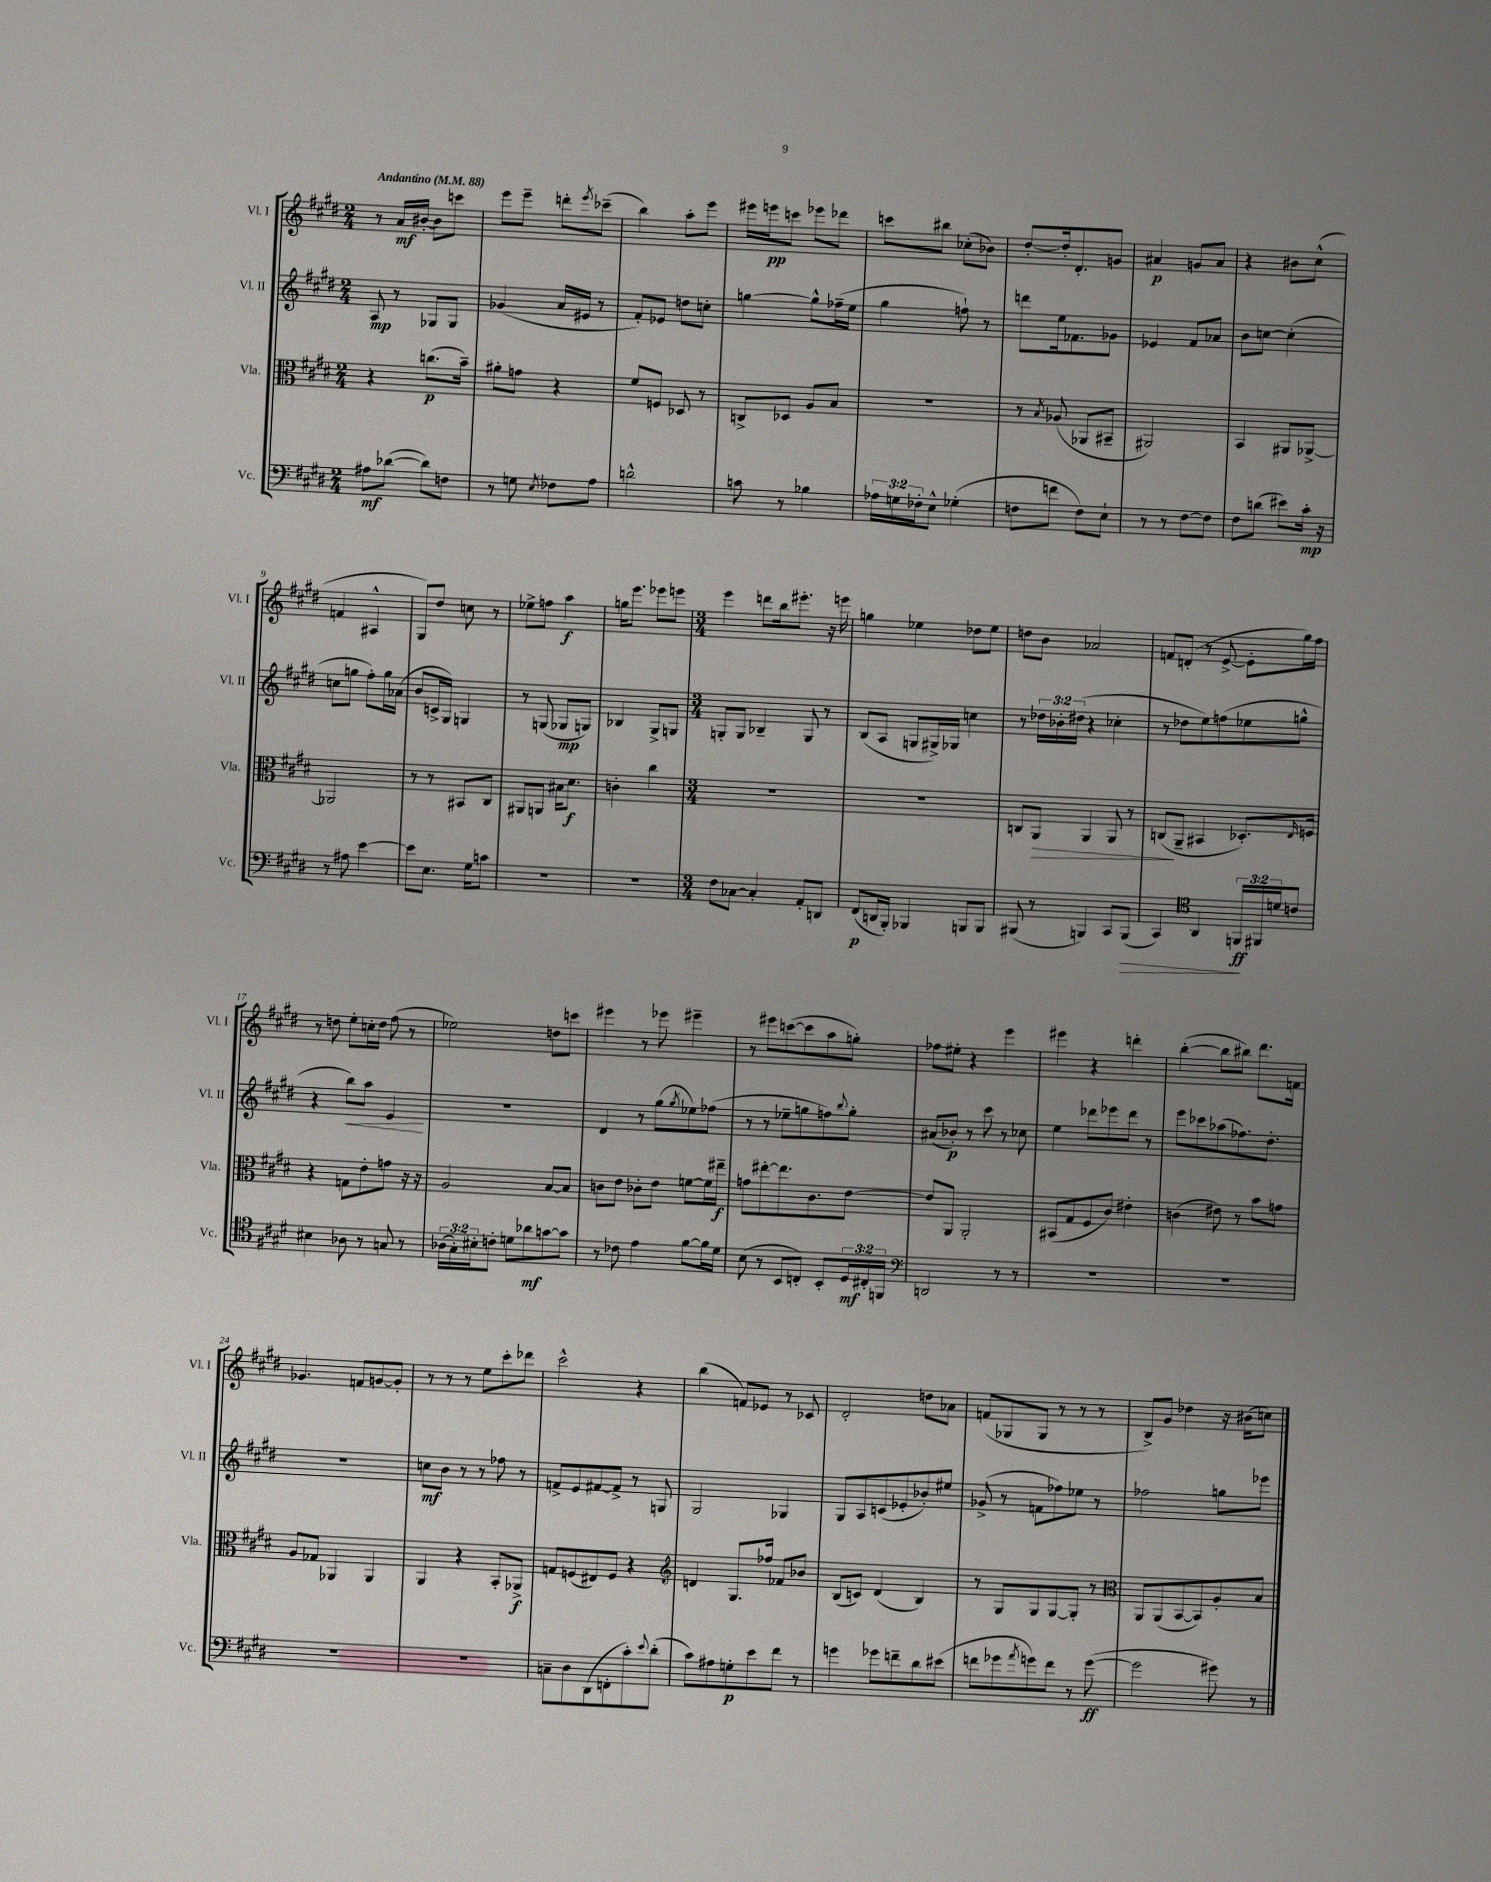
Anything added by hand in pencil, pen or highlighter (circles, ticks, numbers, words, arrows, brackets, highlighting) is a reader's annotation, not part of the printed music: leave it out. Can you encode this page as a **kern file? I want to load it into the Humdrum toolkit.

**kern	**kern	**kern	**kern
*staff4	*staff3	*staff2	*staff1
*clefF4	*clefC3	*clefG2	*clefG2
*k[f#c#g#d#]	*k[f#c#g#d#]	*k[f#c#g#d#]	*k[f#c#g#d#]
*M2/4	*M2/4	*M2/4	*M2/4
*MM88	*MM88	*MM88	*MM88
8A#	4r	8A	8r
([8d-	.	8r	16a
.	.	.	[16b#'
8d-])	(8.cc	8G-	8b#]
8F	.	8G-	8ccc
.	16b~)	.	.
=	=	=	=
8r	8a#'	(4g-	8eee
8G	8g	.	8eee~
8qE	.	.	.
8F-	4r	16a	8ddd'
.	.	16e#	.
.	.	.	8qeee
8A	.	8r	(8ccc-~
=	=	=	=
2d^^	8f#	8f#')	4bb)
.	8F	8e-	.
.	8D-	8dd	8aa'
.	8r	8cc'	8eee
=	=	=	=
8c	8C^	[4gg	16eee#
.	.	.	16eee
8r	8D-	.	8ccc
4B-	8A	8gg^^]	8eee-
.	8B	(16ff-~	8ddd-
.	.	16ee	.
=	=	=	=
24A-	2r	4gg#	8ccc
24G	.	.	.
24F-'	.	.	.
8E^^	.	.	8bb#
(4G-'	.	8ff`)	(8cc-'
.	.	8r	8b-)
=	=	=	=
8F	8r	8ddd	[8dd#'
.	8qB	.	.
8f	(8A-	16ee	16dd#']
.	.	8.f-	8.d#'
8F)	8AA-	.	.
8E`	8BB#~	8g-	8g
=	=	=	=
8r	2AA#)	4e-	4a#
8r	.	.	.
[8F#	.	8f#	8g
8F#]	.	8a-	8a#
=	=	=	=
8F#	4BB	8b	4r
(8d	.	[8cc	.
8e#)	8AA#	(4cc']	8b#
16c#'	[8AA-^	.	(8cc#^^
16r	.	.	.
=	=	=	=
8r	2AA-]	8cc	4f
8A#	.	8gg	.
[4e	.	8ff#')	4A#^^
.	.	16gg	.
.	.	(16a-	.
=	=	=	=
8e]	8r	8b	8G#)
8.E	8r	16c^	8dd#
.	.	16G#)	.
.	8BB#	4G	8cc
16G#	.	.	.
8c	8C#	.	8r
=	=	=	=
2r	8AA#	8r	8ee-^
.	8AA	(8G	8ff
.	16B#	8G-	4aa
.	8.d#	.	.
.	.	8G)	.
=	=	=	=
2r	4c'	4B-	16gg
.	.	.	8.eee
.	4cc#	8G#^	8eee-
.	.	8G	8eee
=	=	=	=
*M3/4	*M3/4	*M3/4	*M3/4
8F#	2.r	8G'	4eee
[8C-	.	8G	.
4C-']	.	4B-~	8ddd
.	.	.	16bb
.	.	.	8.eee#'
8AA'	.	8G	.
8DD	.	8r	16r
.	.	.	16eee
=	=	=	=
(8FF#	2.r	(8B	4gg
16DD	.	8A	.
16BBB')	.	.	.
4BBB-	.	8G	4ee-
.	.	16G#^)	.
.	.	16G-	.
8BBB	.	4cc	8dd-
8BBB	.	.	8ee-
=	=	=	=
(8BBB#	8C	8r	8dd
8r	8AA	24dd-	8b
.	.	24b-'	.
.	.	(24dd#	.
4BBB)	4AA	4r	2a-
8CC#	8AA	4cc-'	.
(8BBB	8r	.	.
=	=	=	=
4CC#)	(8C	8r	8f
.	8AA~	8dd-	(8d'
*clefC4	*	*	*
4AA	4BB#	8ee)	8r
.	.	(8ff	[8e^
24FF	8.D-')	8ee-	8e']
24FF#	.	.	.
24d	.	.	.
8c	.	8gg^^	16gg#)
.	16qqE	.	.
.	16F	.	16ff#
=	=	=	=
4B#	4r	4r	8r
.	.	.	8dd
8A-	8G	8bb)	8ee'
8r	8e'	8aa	16cc'
.	.	.	16dd
8G	8g	4e	(8ff#
8r	16r	.	8r
.	16r	.	.
=	=	=	=
(24A-	2A	2.r	2ee-)
24G#')	.	.	.
24B#'	.	.	.
8c'	.	.	.
8d	.	.	.
8a-	.	.	.
[8g	[8B	.	8dd
8g]	8B]	.	8ccc
=	=	=	=
8r	8c	4d#	4eee#
8c-	8e	.	.
4e	8c-'	8r	8r
.	8e	(8gg#	8eee-
.	.	8qgg#	.
[8f#	[8f	8ee-)	4eee#~
16f#]	16f]	(8ff-	.
16d#	16ee#~	.	.
=	=	=	=
(8B	8g	8r	8r
8r	[8ee#'	8r	8eee#
8BB	8.ee#]	8ee-~	([8ccc
8C')	.	8gg	8ccc]
.	8.c#	.	.
8BB'	.	8ff)	8aa
.	.	8qqbb	.
24D#	[8e	8gg'	8gg')
24C#'	.	.	.
24FF	.	.	.
=	=	=	=
*clefF4	*	*	*
2DD	8e]	(8a#	8ff-
.	8AA	8b-')	8ee#'
.	2AA'	8r	4r
.	.	8ccc#	.
8r	.	8r	4eee
8r	.	8cc-	.
=	=	=	=
2.r	(8BB#	4ee	4eee#
.	8G#	.	.
.	8F#	8ddd-	4r
.	8c#)	8eee-	.
.	4e#'	8ddd-	4ddd'
.	.	8r	.
=	=	=	=
2.r	(4c	8eee	([4bb'
.	.	8ccc-	.
.	8e#)	(8aa-	8bb]
.	8r	8.ff-)	8bb#)
.	8b	.	8.ddd#
.	.	8.dd#'	.
.	8g	.	.
.	.	.	16f
=	=	=	=
2.r	8A	2.r	4.g-
.	8G-	.	.
.	4AA-	.	.
.	.	.	8f
.	4AA-	.	[8g
.	.	.	8g']
=	=	=	=
2.r	4AA	8cc	8r
.	.	8b	8r
.	4r	8r	8r
.	.	8r	8ee
.	8BB'	8ff-	8ccc#'
.	8AA-^	8r	8ddd-
=	=	=	=
8C~	8G	8f^	2ccc#^^
8D#	(8F	8e	.
(8DD#	8E#)	[8f#	.
8FF'	8F	8f#^]	.
8c#')	4r	8r	4r
8qqe	.	.	.
(8d#'	.	8G	.
=	=	=	=
*	*clefG2	*	*
8c#)	4d	2G#	(4bb
8A#	.	.	.
8G'	8.G#	.	8f)
8e	.	.	8e-
.	16ff-	.	.
8f#	8f-	4G-	8r
8r	8b-	.	8c-
=	=	=	=
4g	(8B	8G#	2d#'
.	8c)	8A	.
8g-	(4d#	(8c	.
8f~	.	8e-'	.
8d#	4B)	8b-')	8dd
(8e#	.	8ee#	8a-
=	=	=	=
8f	8r	(8g-^	(8f
8g-	8G#	8r	8G-
8qa	.	.	.
8g)	8G#	8f	8G-
8f	[8G#	8ff-)	8r
8r	8G#']	8ee-	8r
([8g	8r	8r	8r
=	=	=	=
*	*clefC3	*	*
2g]	8AA	2ff-	8B^)
.	(8AA	.	8g#
.	[8BB	.	4dd-
.	8BB])	.	.
8g#)	8A'	8gg	16r
.	.	.	(16b#
8r	8B	8eee-	8cc)
==	==	==	==
*-	*-	*-	*-
